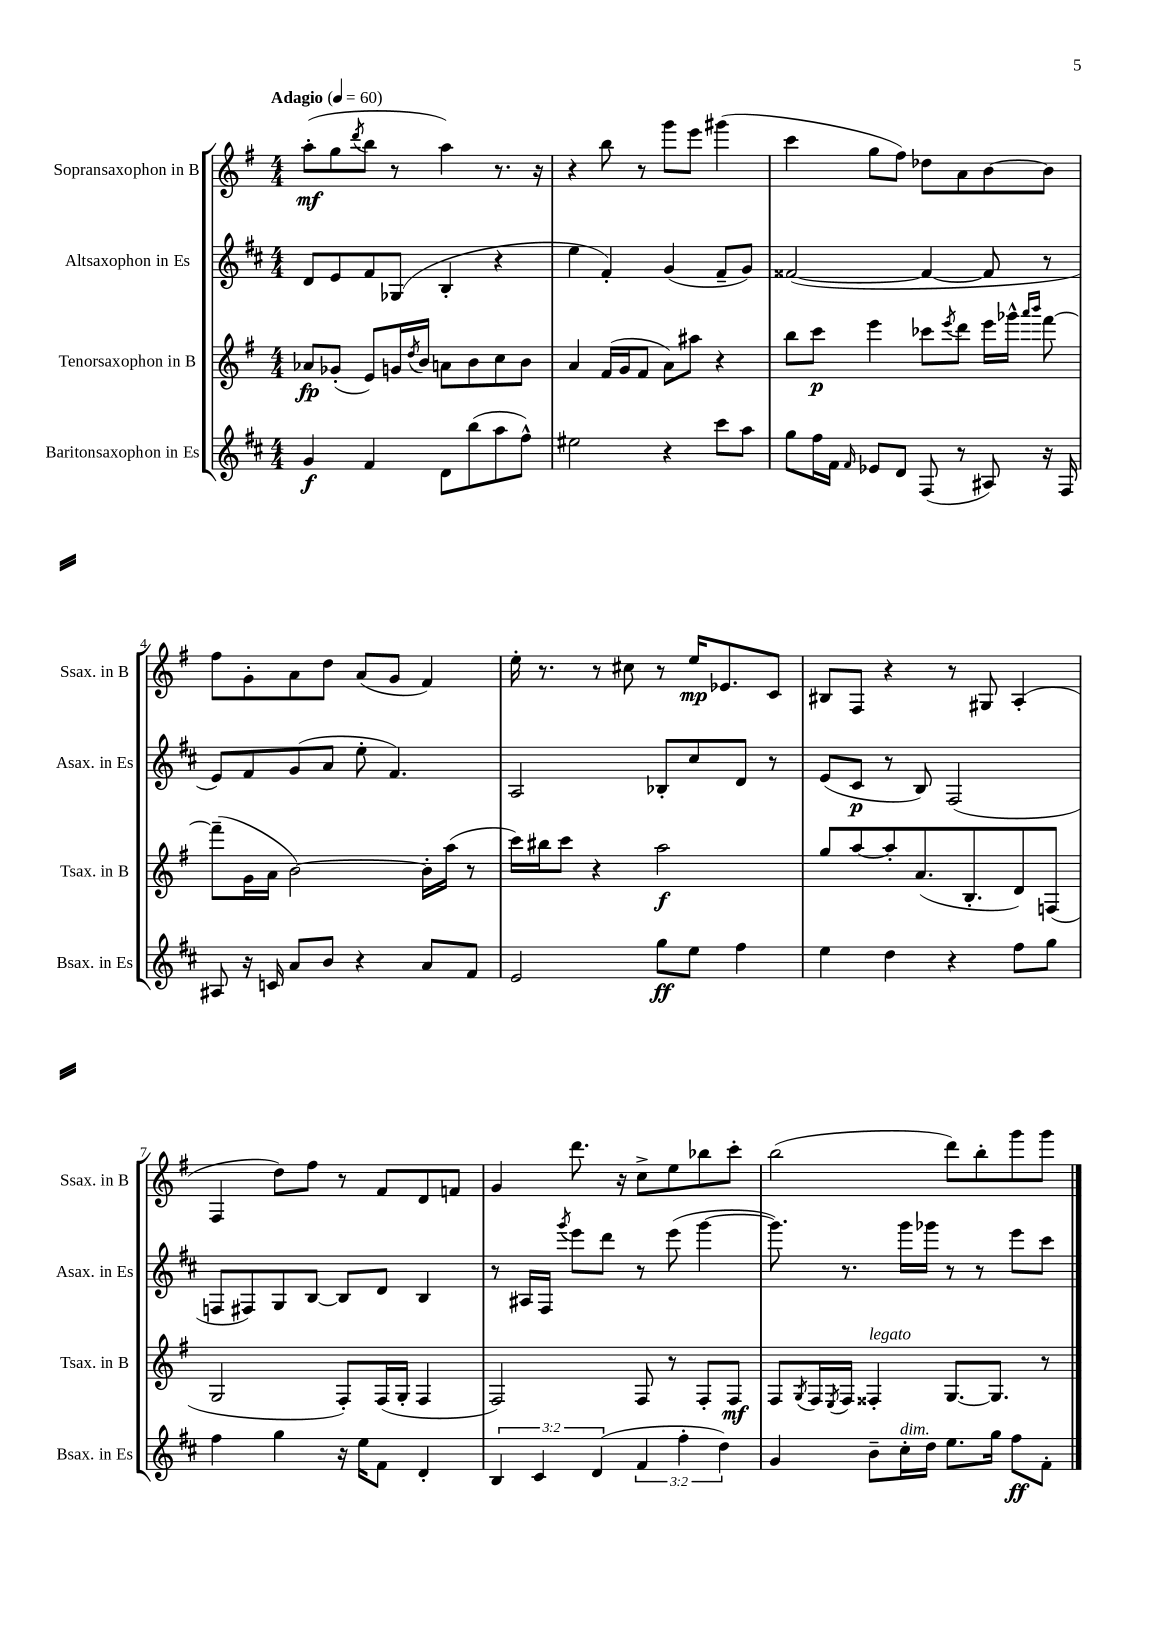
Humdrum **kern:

**kern	**kern	**kern	**kern
*staff4	*staff3	*staff2	*staff1
*clefG2	*clefG2	*clefG2	*clefG2
*k[f#c#]	*k[f#]	*k[f#c#]	*k[f#]
*M4/4	*M4/4	*M4/4	*M4/4
*MM60	*MM60	*MM60	*MM60
4g	8a-	8d	(8aa'
.	(8g-'	8e	8gg
.	.	.	8qddd
4f#	8e)	8f#	8bb
.	16g	(8G-	8r
.	8qdd	.	.
.	16b	.	.
8d	8a	4B'	4aa)
(8bb	8b	.	.
8aa	8cc	4r	8.r
8ff#^^)	8b	.	.
.	.	.	16r
=	=	=	=
2ee#	4a	4ee	4r
.	(16f#	4f#')	8bb
.	16g	.	.
.	8f#	.	8r
4r	8a)	(4g	8ggg
.	8aa#	.	8eee
8ccc#	4r	8f#~	(4ggg#
8aa	.	8g)	.
=	=	=	=
8gg	8bb	([2f##	4ccc
16ff#	8ccc	.	.
16f#	.	.	.
16qqf#	.	.	.
8e-	4eee	.	8gg
8d	.	.	8ff#)
(8F#	8ccc-	4f##_	8dd-
.	8qeee	.	.
8r	8ddd	.	8a
8A#)	16eee	8f##]	[8b
.	16ggg-^^	.	.
.	16qqaaa	.	.
.	16qqbbb	.	.
16r	[8fff#	8r	8b]
16F#	.	.	.
=	=	=	=
8A#	(8fff#~]	8e)	8ff#
16r	16g	8f#	8g'
16c	16a	.	.
8a	[2b)	(8g	8a
8b	.	8a	8dd
4r	.	8ee'	(8a
.	.	4.f#)	8g
8a	16b']	.	4f#)
.	(16aa	.	.
8f#	8r	.	.
=	=	=	=
2e	16ccc)	2A	16ee'
.	16bb#	.	8.r
.	8ccc	.	.
.	4r	.	8r
.	.	.	8cc#
8gg	2aa	8B-'	8r
8ee	.	8cc#	16ee
.	.	.	8.e-
4ff#	.	8d	.
.	.	8r	8c
=	=	=	=
4ee	8gg	(8e	8B#
.	[8aa	8c#	8F#
4dd	8aa']	8r	4r
.	(8.a	8B)	.
4r	.	(2F#	8r
.	8.B'	.	.
.	.	.	8G#
8ff#	8d)	.	(4A'
8gg	(8F	.	.
=	=	=	=
4ff#	2G	8F	4F#
.	.	8F#)	.
4gg	.	8G	8dd)
.	.	[8B	8ff#
16r	8F#')	8B]	8r
16ee	.	.	.
8f#	(16F#	8d	8f#
.	16G'	.	.
4d'	4F#	4B	8d
.	.	.	8f
=	=	=	=
6B	2F#)	8r	4g
.	.	16A#	.
6c#	.	.	.
.	.	16F#	.
.	.	8qggg	.
.	.	8eee	8.ddd
(6d	.	.	.
.	.	8ddd	.
.	.	.	16r
6f#	8F#	8r	8cc^
.	8r	(8eee	8ee
6ff#'	.	.	.
.	8F#'	[4ggg	8bb-
6dd)	.	.	.
.	8F#	.	8ccc'
=	=	=	=
4g	8F#	8.ggg])	(2bb
.	8qG	.	.
.	16F#	.	.
.	8qE	.	.
.	16F#	8.r	.
8b~	4F##'	.	.
16cc#'	.	16ggg	.
16dd	.	16ggg-	.
8.ee	[8.G	8r	8ddd)
.	.	8r	8bb'
16gg	8.G]	.	.
8ff#	.	8eee	8ggg
8f#'	8r	8ccc#	8ggg
==	==	==	==
*-	*-	*-	*-
